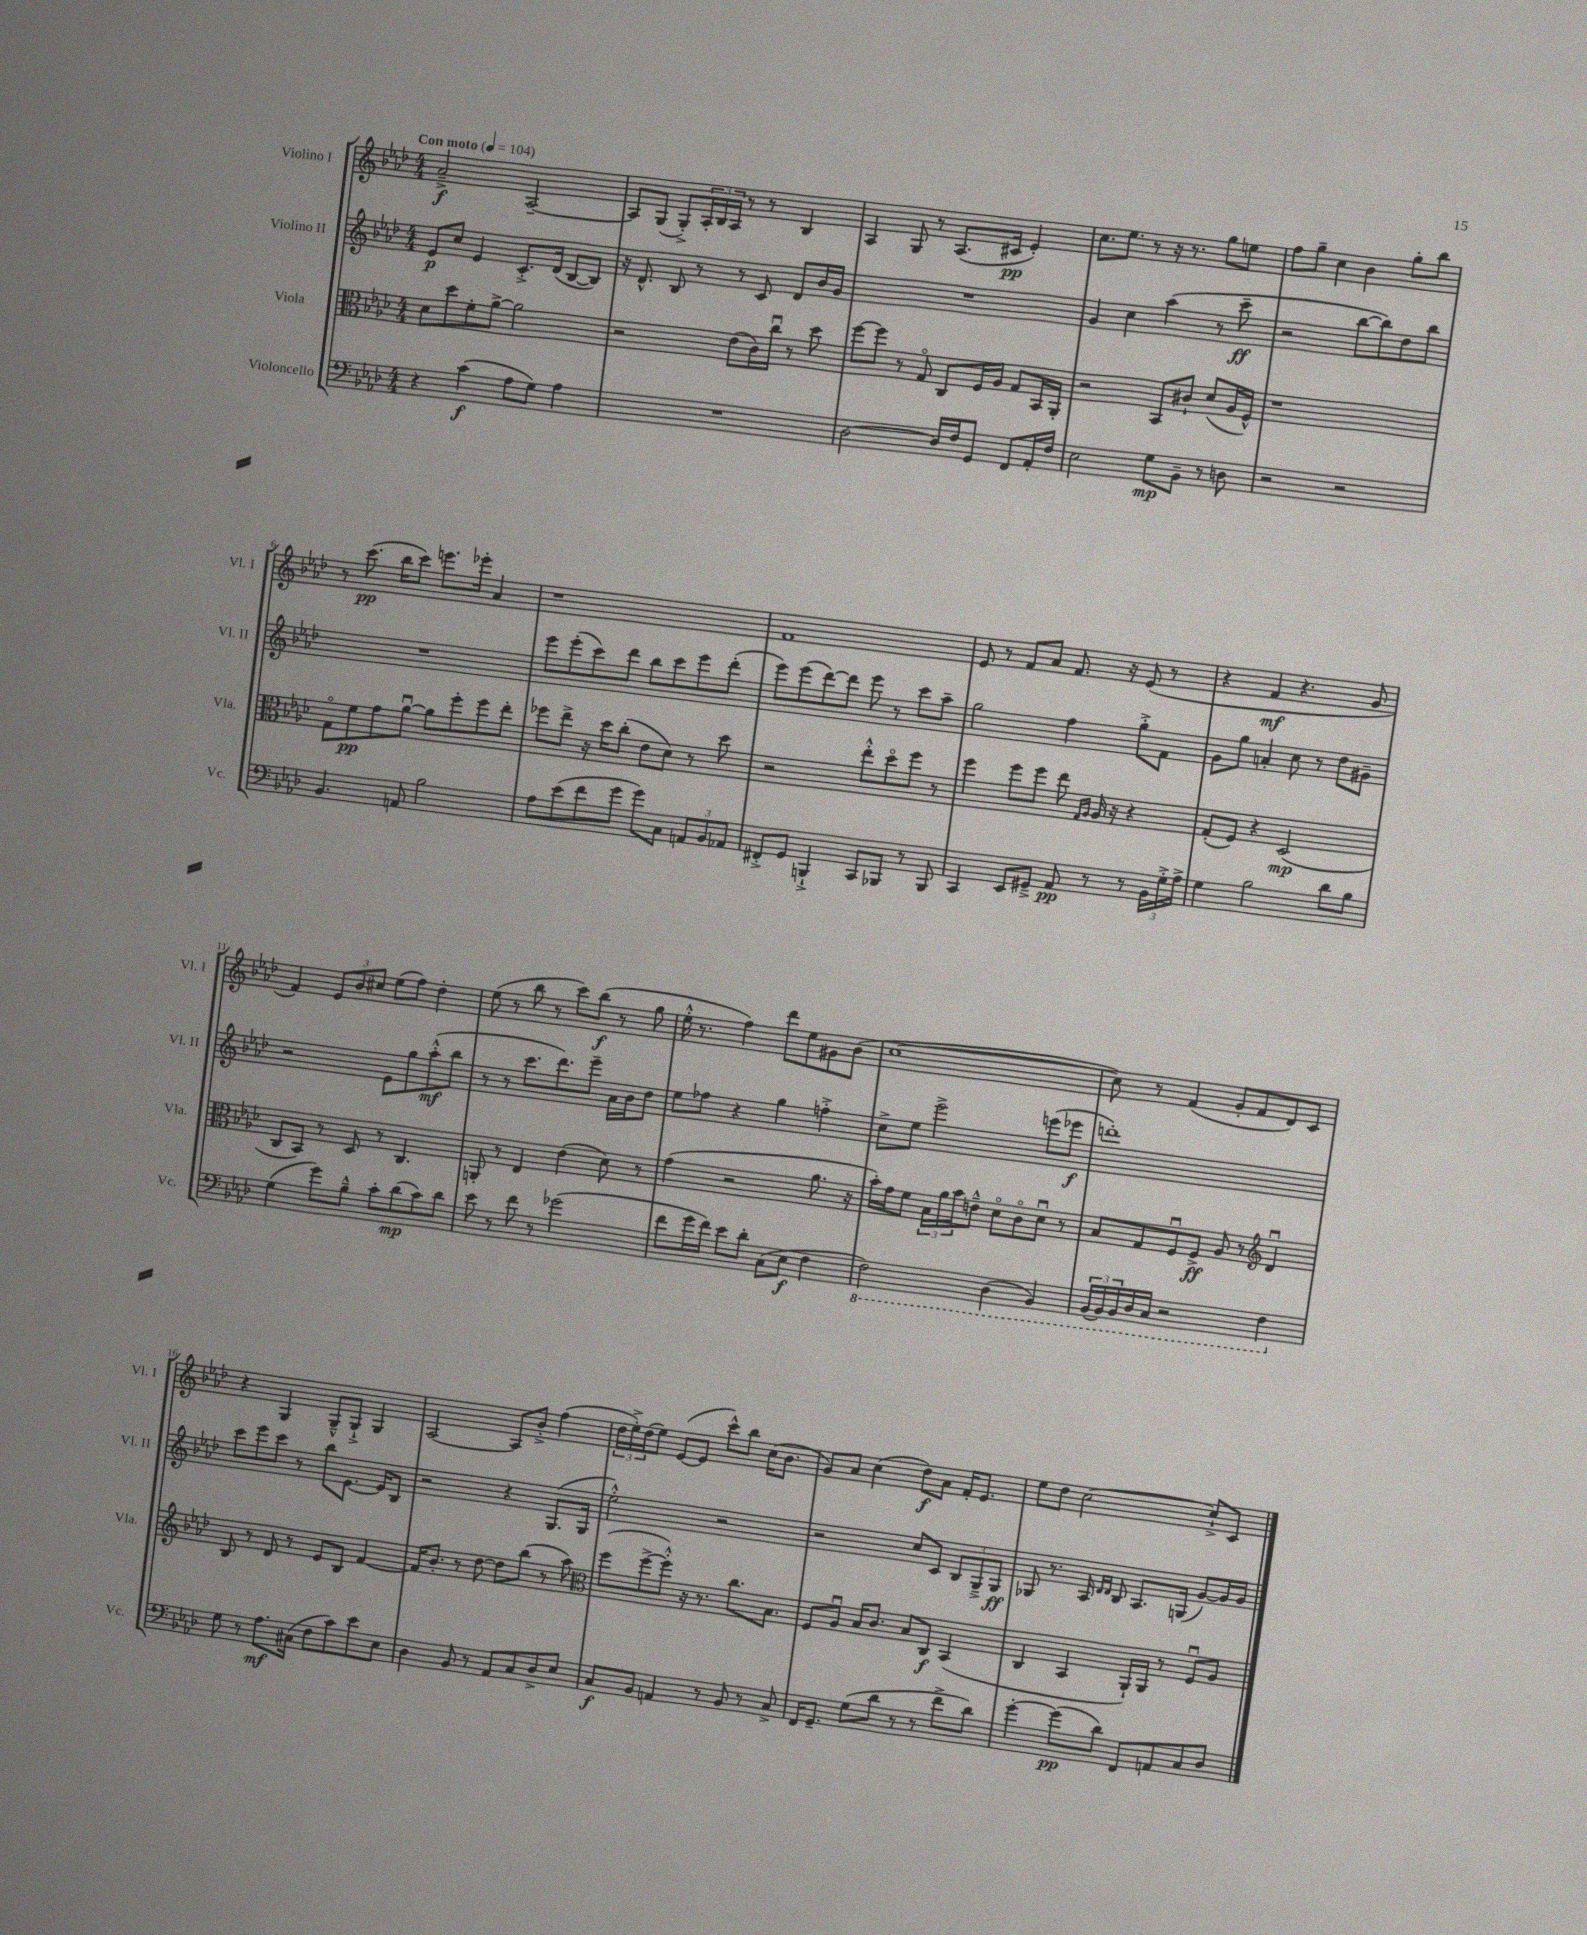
<<
\new StaffGroup <<
\new Staff = "s0" \with { instrumentName = "Violino I" shortInstrumentName = "Vl. I" } {
    \clef treble \key aes \major \numericTimeSignature \time 4/4 \tempo "Con moto" 4 = 104
    aes'2--->\f aes2~-- |
    aes8 g8( g8-.->) \tuplet 3/2 { aes16-. bes16 aes16 } r8 r8 bes4 |
    aes4 g8 r8 aes8.( cis'16\pp ees'4-.) |
    c''8. ees''8. r8 r16 r8. g''8 e''8 |
    f''8 g''8-- c''4 bes'4 g''8-. bes''8 |
    r8 c'''8.\pp( bes''16 c'''8) e'''8. ees'''16-. aes'4 |
    r1 |
    f'1 |
    ees'8 r8 f'8 aes'8 f'8. r16 ees'8( r8 |
    r4 f'4\mf r4. g'8 |
    f'4) \tuplet 3/2 { ees'8 bes'8 cis''8 } ees''8( f''8) des''4-. |
    ees''8( r8 bes''8 r8 c'''8) bes''8\f( r8 g''8 |
    ees''16-.-^ r8. f''4) des'''8 ees''8 gis'8 bes'8( |
    c''1~ |
    c''8) r8 f'4( g'8-. f'8 des'8) c'8 |
    r4 g4 g8---^ g8-!-> g4 |
    aes2~ aes8 bes'8-.-> f''4( |
    \tuplet 3/2 { des''16 ees''16-.->) des''16( } ees''8) ees'8~( ees'8 c'''8-^) bes''8 c''16( bes'8. |
    g'8) aes'8 c''4( des''8\f) aes'8 f'16-. ees'8. |
    ees''8 des''8 c''2~ c''8-!-> c'8 \bar "|." |
}
\new Staff = "s1" \with { instrumentName = "Violino II" shortInstrumentName = "Vl. II" } {
    \clef treble \key aes \major \numericTimeSignature \time 4/4
    ees'8\p c''8 ees'4 c'8.-.-> des'16( bes8~ bes8) |
    r16 des'8.-^ bes8 r8 r8 c'8 des'8 bes'16 g'16 |
    R1 |
    g'4 c''4 aes''4( r8 c'''8--\ff |
    r2 bes''8~ bes''8) des''8 bes''8 |
    R1 |
    ees'''8 ees'''8-.( c'''8) des'''8 bes''8 c'''8 ees'''8 des'''8-.( |
    ees'''8) ees'''8( des'''8~) des'''8 ees'''8 r8 c'''8 aes''8-- |
    g''2 f''4 g''8-.-> f'8 |
    g'8 g''8 a'4-. c''8 r8 des''8 gis'8-- |
    r2 ees'8 g''8 aes''8-.-^\mf( bes''8 |
    r8 r8 c'''8. des'''8.) ees'''8-- aes'16 bes'16 des''8 |
    ees''8 fes''8 r4 g''4 f''4-.-> |
    c''8-> ees''8 ees'''2-> e'''8( ees'''8\f |
    d'''1-.) |
    c'''8 ees'''8 c'''8 r8 bes''8 ees'8.~ ees'16 bes8 |
    r2 r4 g8.( g16 |
    ees''2-.-^) r2 |
    r2 c''8 c'8 \tuplet 3/2 { bes8 g8---> g8\ff } |
    ges8 r8. aes16 \grace { des'16 des'16 } bes8 aes8. g16( g'8~) g'16 g'16 \bar "|." |
}
\new Staff = "s2" \with { instrumentName = "Viola" shortInstrumentName = "Vla." } {
    \clef alto \key aes \major \numericTimeSignature \time 4/4
    des'8 des''8 f'8-. aes'8~-> aes'2 |
    r2 ees'8( c'16) c''16\downbow r8 des''8 |
    f''8~ f''8 r8 g8\flageolet c8 f16 aes16 g8 bes,16 aes,16-. |
    r2 bes,8 cis'8-! des'8( aes16 f16-^) |
    r1 |
    g8\flageolet f'8\pp g'8 aes'8~\downbow aes'8 f''8-. f''8 ees''8-. |
    fes''8 ees''8-> r16 des''16 c''8-.( ees'8 des'8) r8 des''8 |
    r2 ees''8-.-^ des''8\flageolet f''8 r8 |
    f''4 f''8 f''8 ees''8 \grace { g16 aes16 } aes16 r16 r4 |
    g8-.( f8) r4 des2\mp( |
    c8 bes,8) r8 des8 r8 c4. |
    a,8-. r8 ees4 ees'4( des'8) r8 |
    g'4( r2 aes'8. r16 |
    bes'16-.) g'16 f'8 \tuplet 3/2 { bes16 aes'16 bes'16 } e'8---^ des'8\flageolet c'8\flageolet des'8\downbow r8 |
    bes8 g8 f8\downbow f8->\ff aes8 r8 \clef treble des'4\downbow |
    bes8 r8 des'8 r8 ees'8 bes8 f'4~ |
    f'16 bes'8.-. r8 des''8~ des''8 bes''8( r8 aes''8) |
    \clef alto f''8( f''8~-> f''8-.-^) r16 r8. c''8. bes8. |
    f8 aes8\downbow bes16 c'8. bes8 c8\f bes,4( |
    c4 bes,4 aes,16-!) aes,16 r8 f8\downbow aes8 \bar "|." |
}
\new Staff = "s3" \with { instrumentName = "Violoncello" shortInstrumentName = "Vc." } {
    \clef bass \key aes \major \numericTimeSignature \time 4/4
    r4 c'4\f( aes8 g8) aes4 |
    R1 |
    des2~ des16 f16 g,8 f,8 aes,16-. f16 |
    ees2 g8\mp bes,8-- r8 d8 |
    r2 r2 |
    bes,4. a,8 bes2 |
    aes8 ees'8( f'8 g'8 g'8) c8 \tuplet 3/2 { a,8 bes,8 aes,8 } |
    fis,8-.-> g,8 b,,4-!-> c,8 bes,,8 r8 bes,,8 |
    c,4 ees,8 gis,8---> aes,8\pp r8 r8 \tuplet 3/2 { bes,16 g16-.-> aes16-> } |
    g4 bes2 des'8 bes8 |
    g4( g'8) bes8---^ c'8-. des'8\mp( c'8) des'8 |
    ees'8 r8 f'8 r8 ges'2( |
    f'8 g'16 f'16) ees'8 des'8-. c8( ees8\f f4 |
    \ottava #-1 f,2) des,4( bes,,4) |
    \tuplet 3/2 { bes,,16( bes,,16) bes,,16 } des,16 c,16 r2 f,4 \ottava #0 |
    g8 r8 aes8.\mf cis16( f8 c'8) ees'8 ees8 |
    des4 bes,8 r8 aes,8 c8 des8-> ees8 |
    c8\f bes,8 a,4 r8 bes,8 r8 c8-> |
    f,16 g,8.-- g8( des'8 r8 r8 f'8-> des'8) |
    g'4~-. g'8\pp( des'8) f,8 a,8 c8 des8 \bar "|." |
}
>>
>>
